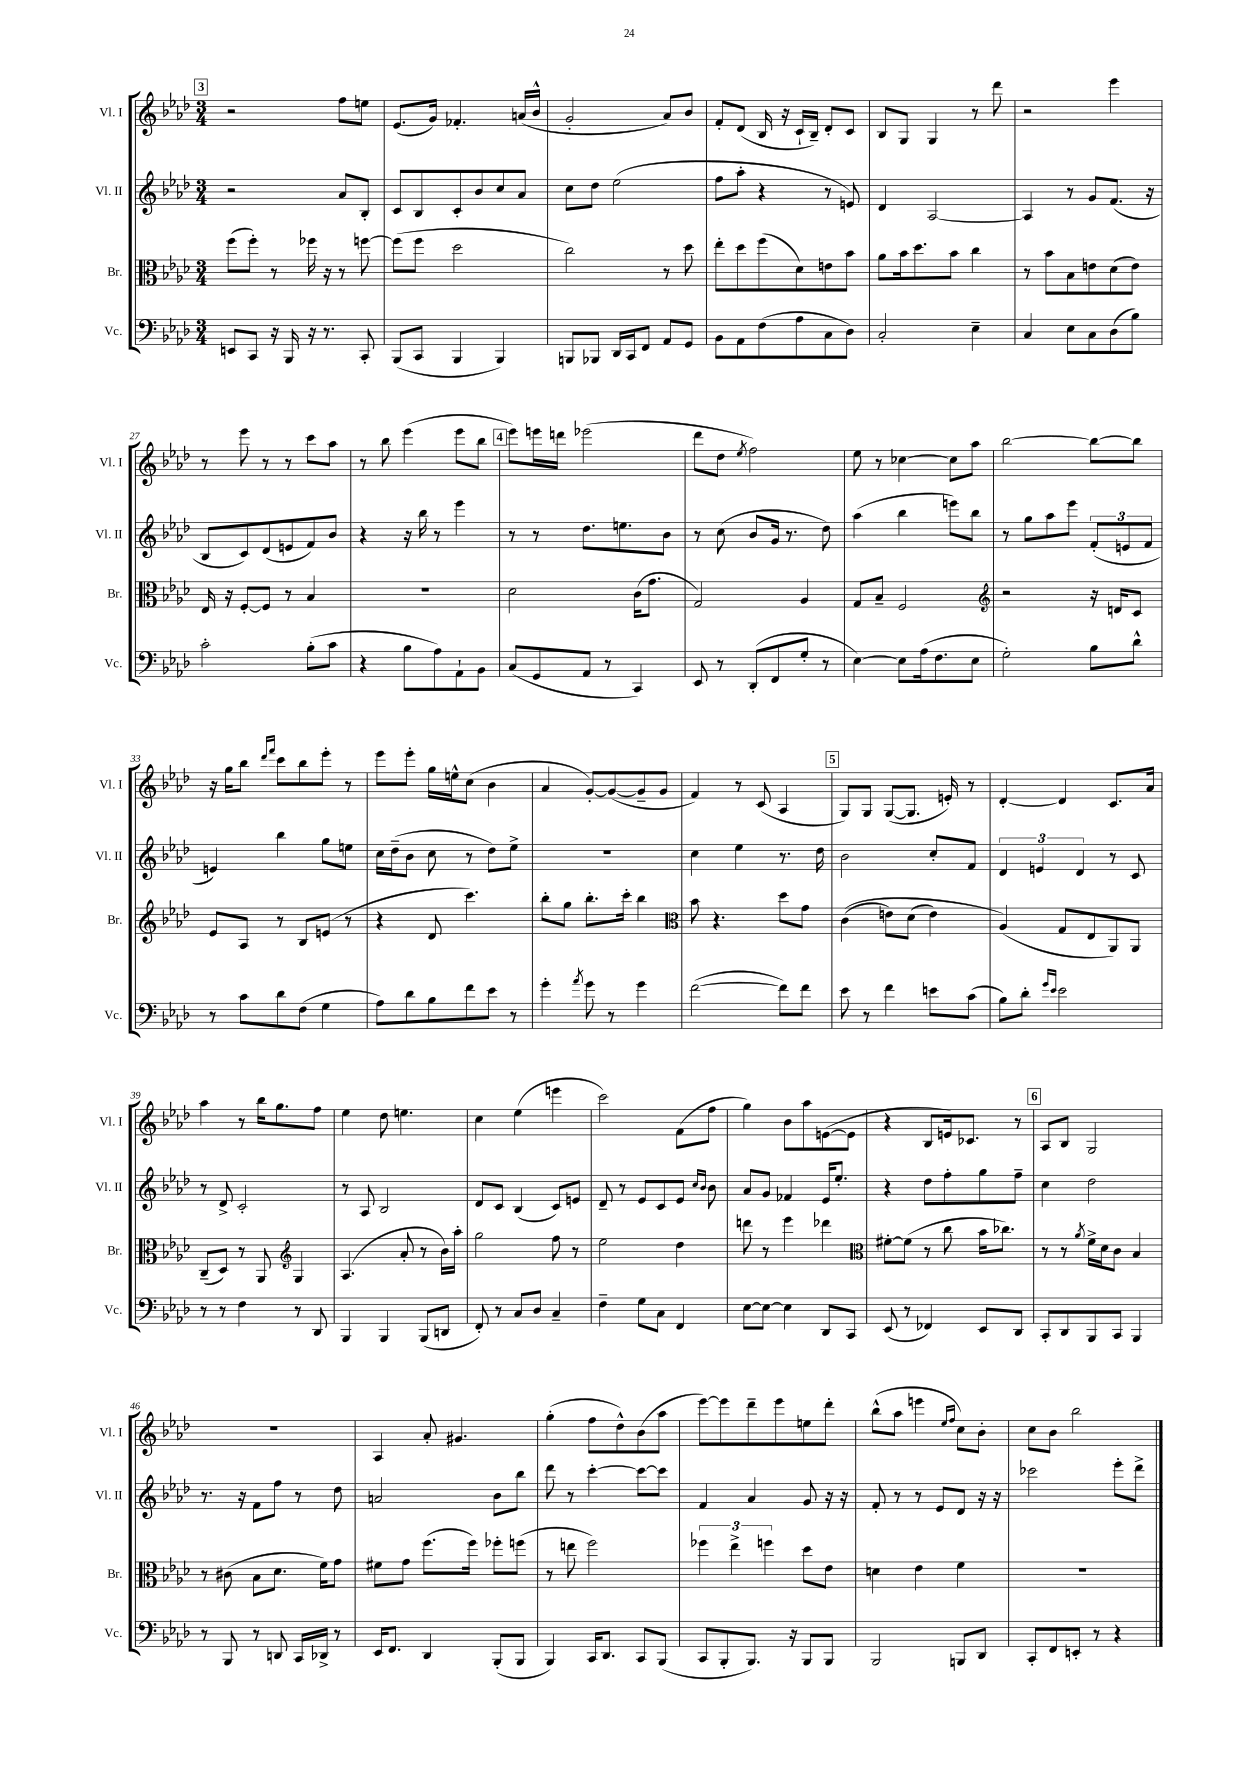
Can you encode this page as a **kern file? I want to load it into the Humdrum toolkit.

**kern	**kern	**kern	**kern
*part4	*part3	*part2	*part1
*staff4	*staff3	*staff2	*staff1
*I"Vc.	*I"Br.	*I"Vl. II	*I"Vl. I
*I'Vc.	*I'Br.	*I'Vl. II	*I'Vl. I
*clefF4	*clefC3	*clefG2	*clefG2
*k[b-e-a-d-]	*k[b-e-a-d-]	*k[b-e-a-d-]	*k[b-e-a-d-]
*M3/4	*M3/4	*M3/4	*M3/4
!!LO:REH:place=s1:t=3
=21	=21	=21	=21
8EEn/L	(8ff\L	2r	2r
8CC/J	8ff'\J)	.	.
16r	8r	.	.
16BBB-/	.	.	.
16r	16ff-X\	.	.
8.r	16r	.	.
.	8r	8a-/L	8ff\L
8CC'/	[8ffn\	8B-'/J	8een\J
=22	=22	=22	=22
(8BBB-/L	(8ff\L]	8c/L	(8.e-/L
8CC/J	8ff\J	8B-/	.
.	.	.	16g/Jk)
4BBB-/	2dd-\	8c'/	4.f-X'/
.	.	8b-/	.
4BBB-/)	.	8cc/	.
.	.	8a-/J	(16an/LL
.	.	.	16b-^^/JJ
=23	=23	=23	=23
8BBBn/L	2cc\)	8cc\L	2g'/
8BBB-X/J	.	8dd-\J	.
16DD-/LL	.	(2ee-\	.
16CC/J	.	.	.
8FF/J	.	.	.
8AA-/L	8r	.	8a-/L)
8GG/J	8dd-\	.	8b-/J
=24	=24	=24	=24
8BB-\L	8ee-'\L	8ff\L	8f'/L
8AA-\	8dd-\	8aa-'\J	(8d-/J
(8F\	(8ff\	4r	16B-/
.	.	.	16r
8A-\	8d-\)	.	16c`/LL
.	.	.	16B-~/JJ)
8C\	8en\	8r	8d-'/L
8D-\J)	8b-\J	8en/)	8c/J
=25	=25	=25	=25
2C'/	8a-\L	4d-/	8B-/L
.	16b-\k	.	8G/J
.	8.dd-\	.	.
.	.	[2A-/	4G/
.	8b-\J	.	.
4E-~\	4cc\	.	8r
.	.	.	8ddd-\
=26	=26	=26	=26
4C/	8r	4A-/]	2r
.	8b-\L	.	.
8E-\L	8B-\	8r	.
8C\	8en\	8g/L	.
(8D-\	(8d-\	(8.f/J	4eee-\
8B-\J)	8e\J)	.	.
.	.	16r	.
!!LO:LB:g=z
=27	=27	=27	=27
2c'\	16E-/	8B-/L	8r
.	16r	.	.
.	[8F'/L	8c/)	8eee-\
.	8F/J]	(8d-/	8r
.	8r	8en/	8r
(8B-'\L	4B-/	8f/)	8ccc\L
8c\J	.	8b-/J	8aa-\J
=28	=28	=28	=28
4r	2.r	4r	8r
.	.	.	8bb-\
8B-\L	.	16r	(4eee-\
.	.	16bb-\	.
8A-\)	.	8r	.
8AA-`\	.	4eee-\	8eee-\L
8BB-\J	.	.	8bb-\J
!!LO:REH:place=s1:t=4
=29	=29	=29	=29
(8C/L	2d-\	8r	8eee-\L)
8GG/	.	8r	16eeen\L
.	.	.	16dddn\JJ
8AA-/J	.	8.dd-\L	(2eee-X\
8r	.	.	.
.	.	8.een\	.
4CC/)	(16c\KL	.	.
.	8.g\J	.	.
.	.	8b-\J	.
=30	=30	=30	=30
8EE-/	2G/)	8r	8ddd-\L
8r	.	(8cc\	8dd-\J
.	.	.	8qee-/
(8DD-'/L	.	8b-/L	2ff\)
8FF/	.	16g/Jk	.
.	.	8.r	.
8G'/J	4A-/	.	.
8r	.	8dd-\)	.
=31	=31	=31	=31
[4E-\)	8G/L	(4aa-\	8ee-\
.	8B-~/J	.	8r
8E-\L]	2F/	4bb-\	[4cc-X\
(16A-\k	.	.	.
8.F\	.	.	.
.	.	8eeen\L)	8cc-\L]
8E-\J	.	8bb-\J	8aa-\J
=32	=32	=32	=32
*	*clefG2	*	*
2G'\)	2r	8r	[2bb-\
.	.	8gg\L	.
.	.	8aa-\	.
.	.	8eee-\J	.
8B-\L	16r	(12f'/L	8bb-\L_
.	16dn/KL	.	.
.	.	12en/	.
8d-^^\J	8c/J	.	8bb-\J]
.	.	12f/J	.
!!LO:LB:g=z
=33	=33	=33	=33
8r	8e-/L	4en/)	16r
.	.	.	16gg\KL
8c\L	8A-/J	.	8bb-\J
.	.	.	16qqddd-/LL
.	.	.	16qqfff/JJ
8d-\	8r	4bb-\	8ccc\L
(8F\J	8B-/L	.	8bb-\
4G\	(8en/J	8gg\L	8eee-'\J
.	8r	8een\J	8r
=34	=34	=34	=34
8A-\L)	4r	16cc\LL	8eee-\L
.	.	(16dd-~\J	.
8d-\	.	8b-\J	8eee-'\J
8B-\	8d-/	8cc\	16gg\LL
.	.	.	16een^^\J
8f\	4.ccc\)	8r	(8cc\J
8e-\J	.	8dd-\L)	4b-\
8r	.	8ee-^\J	.
=35	=35	=35	=35
4g'\	8bb-'\L	2.r	4a-/
.	8gg\J	.	.
8qa-/	.	.	.
8g\	8.bb-'\L	.	[8g'/L)
8r	.	.	(8g/_
.	16ccc'\Jk	.	.
4g\	4bb-\	.	8g~/]
.	.	.	8g/J
=36	=36	=36	=36
*	*clefC3	*	*
([2f\	8b-\	4cc\	4f/)
.	4.r	.	.
.	.	4ee-\	8r
.	.	.	(8c/
8f\L])	8dd-\L	8.r	4A-/
8f\J	8g\J	.	.
.	.	16dd-\	.
!!LO:REH:place=s1:t=5
=37	=37	=37	=37
8e-\	((4c\	2b-\	8G/L)
8r	.	.	8G/J
4f\	8en\L)	.	([8G/L
.	(8d-\J	.	8.G/J]
8en\L	4e\)	8cc'/L	.
.	.	.	16en'/)
(8c\J	.	8f/J	8r
=38	=38	=38	=38
8B-\L)	(4A-/)	6d-/	[4d-'/
8d-'\J	.	.	.
.	.	6en/	.
16qqg/LL	.	.	.
16qqe-/JJ	.	.	.
2e-\	8G/L	.	4d-/]
.	.	6d-/	.
.	8E-/	.	.
.	8AA-/)	8r	8.c/L
.	8AA-/J	8c/	.
.	.	.	16a-/Jk
!!LO:LB:g=z
=39	=39	=39	=39
8r	(8C~/L	8r	4aa-\
8r	8D-/J)	8d-^/	.
4F\	8r	2c'/	8r
.	8AA-/	.	16bb-\KL
.	.	.	8.gg\
*	*clefG2	*	*
8r	4G/	.	.
8DD-/	.	.	8ff\J
=40	=40	=40	=40
4BBB-/	(4.A-/	8r	4ee-\
.	.	8A-/	.
4BBB-/	.	2B-/	8dd-\
.	8a-'/	.	4.een\
(8BBB-/L	8r	.	.
8DDn/J	16b-\LL)	.	.
.	16aa-'\JJ	.	.
=41	=41	=41	=41
8FF'/)	2gg\	8d-/L	4cc\
8r	.	8c/J	.
8C/L	.	(4B-/	(4ee-\
8D-/J	.	.	.
4C~/	8ff\	8c/L)	4eeen\
.	8r	8en/J	.
=42	=42	=42	=42
4F~\	2ee-\	8d-~/	2ccc\)
.	.	8r	.
8G\L	.	8e-/L	.
8C\J	.	8c/	.
4FF/	4dd-\	8e-/J	(8f\L
.	.	16qqcc/LL	.
.	.	16qqb-/JJ	.
.	.	8b-\	8ff\J
=43	=43	=43	=43
[8E-\L	8dddn\	8a-/L	4gg\)
8E-\J_	8r	8g/J	.
4E-\]	4eee-\	4f-X/	8b-\L
.	.	.	8aa-\
8DD-/L	4ddd-X\	16e-/KL	([8en\
.	.	8.ee-'/J	.
8CC/J	.	.	8e\J]
=44	=44	=44	=44
*	*clefC3	*	*
(8EE-/	[8f#X'\L	4r	4r
8r	(8f#\J]	.	.
4FF-X/)	8r	8dd-\L	8B-/L
.	8cc\	8ff'\	16en/k)
.	.	.	8.c-X/J
8EE-/L	16b-\KL	8gg\	.
.	8.cc-X\J)	.	.
8DD-/J	.	8ff~\J	8r
!!LO:REH:place=s1:t=6
=45	=45	=45	=45
8CC'/L	8r	4cc\	8A-/L
8DD-/	8r	.	8B-/J
.	8qa-/	.	.
8BBB-/	16f^\LL	2dd-\	2G/
.	16d-\J	.	.
8CC/J	8c\J	.	.
4BBB-/	4B-/	.	.
!!LO:LB:g=z
=46	=46	=46	=46
8r	8r	8.r	2.r
8BBB-/	(8c#X\	.	.
.	.	16r	.
8r	8B-\L	8f\L	.
8DDn/	8.d-\J	8ff\J	.
16CC/LL	.	8r	.
16DD-X^/JJ	16f\KL)	.	.
8r	8g\J	8dd-\	.
=47	=47	=47	=47
16EE-/KL	8f#X\L	2an/	4A-/
8.FF/J	.	.	.
.	8g\J	.	.
4DD-/	(8.ff\L	.	8a-'/
.	.	.	4.g#X/
.	16ff\Jk)	.	.
(8BBB-'/L	8ff-X'\L	8b-\L	.
8BBB-/J	(8ffn\J	8bb-\J	.
=48	=48	=48	=48
4BBB-/)	8r	8ddd-\	(4gg'\
.	8een\	8r	.
16CC/KL	2ff\)	[4ccc'\	8ff\L
8.DD-/J	.	.	.
.	.	.	8dd-^^\)
8CC/L	.	8ccc\L_	(8b-\
(8BBB-/J	.	8ccc\J]	8aa-\J
=49	=49	=49	=49
8CC/L	6ff-X\	4f/	[8eee-\L)
8BBB-'/	.	.	8eee-\]
.	6ee-^\	.	.
8.BBB-/J)	.	4a-/	8ddd-~\
.	6ffn\	.	.
.	.	.	8eee-\
16r	.	.	.
8BBB-/L	8dd-\L	8g/	8een\
8BBB-/J	8e-\J	16r	8ddd-'\J
.	.	16r	.
=50	=50	=50	=50
2BBB-/	4dn\	8f'/	(8bb-^^\L
.	.	8r	8aa-\J
.	4e-\	8r	4eeen\
.	.	8e-/L	.
.	.	.	16qqee-/LL
.	.	.	16qqff/JJ
8BBBn/L	4f\	8d-/J	8cc\L)
8DD-/J	.	16r	8b-'\J
.	.	16r	.
=51	=51	=51	=51
8CC'/L	2.r	2ccc-X\	8cc\L
8FF/	.	.	8b-\J
8EEn'/J	.	.	2bb-\
8r	.	.	.
4r	.	8eee-'\L	.
.	.	8ddd-^\J	.
==	==	==	==
*-	*-	*-	*-
